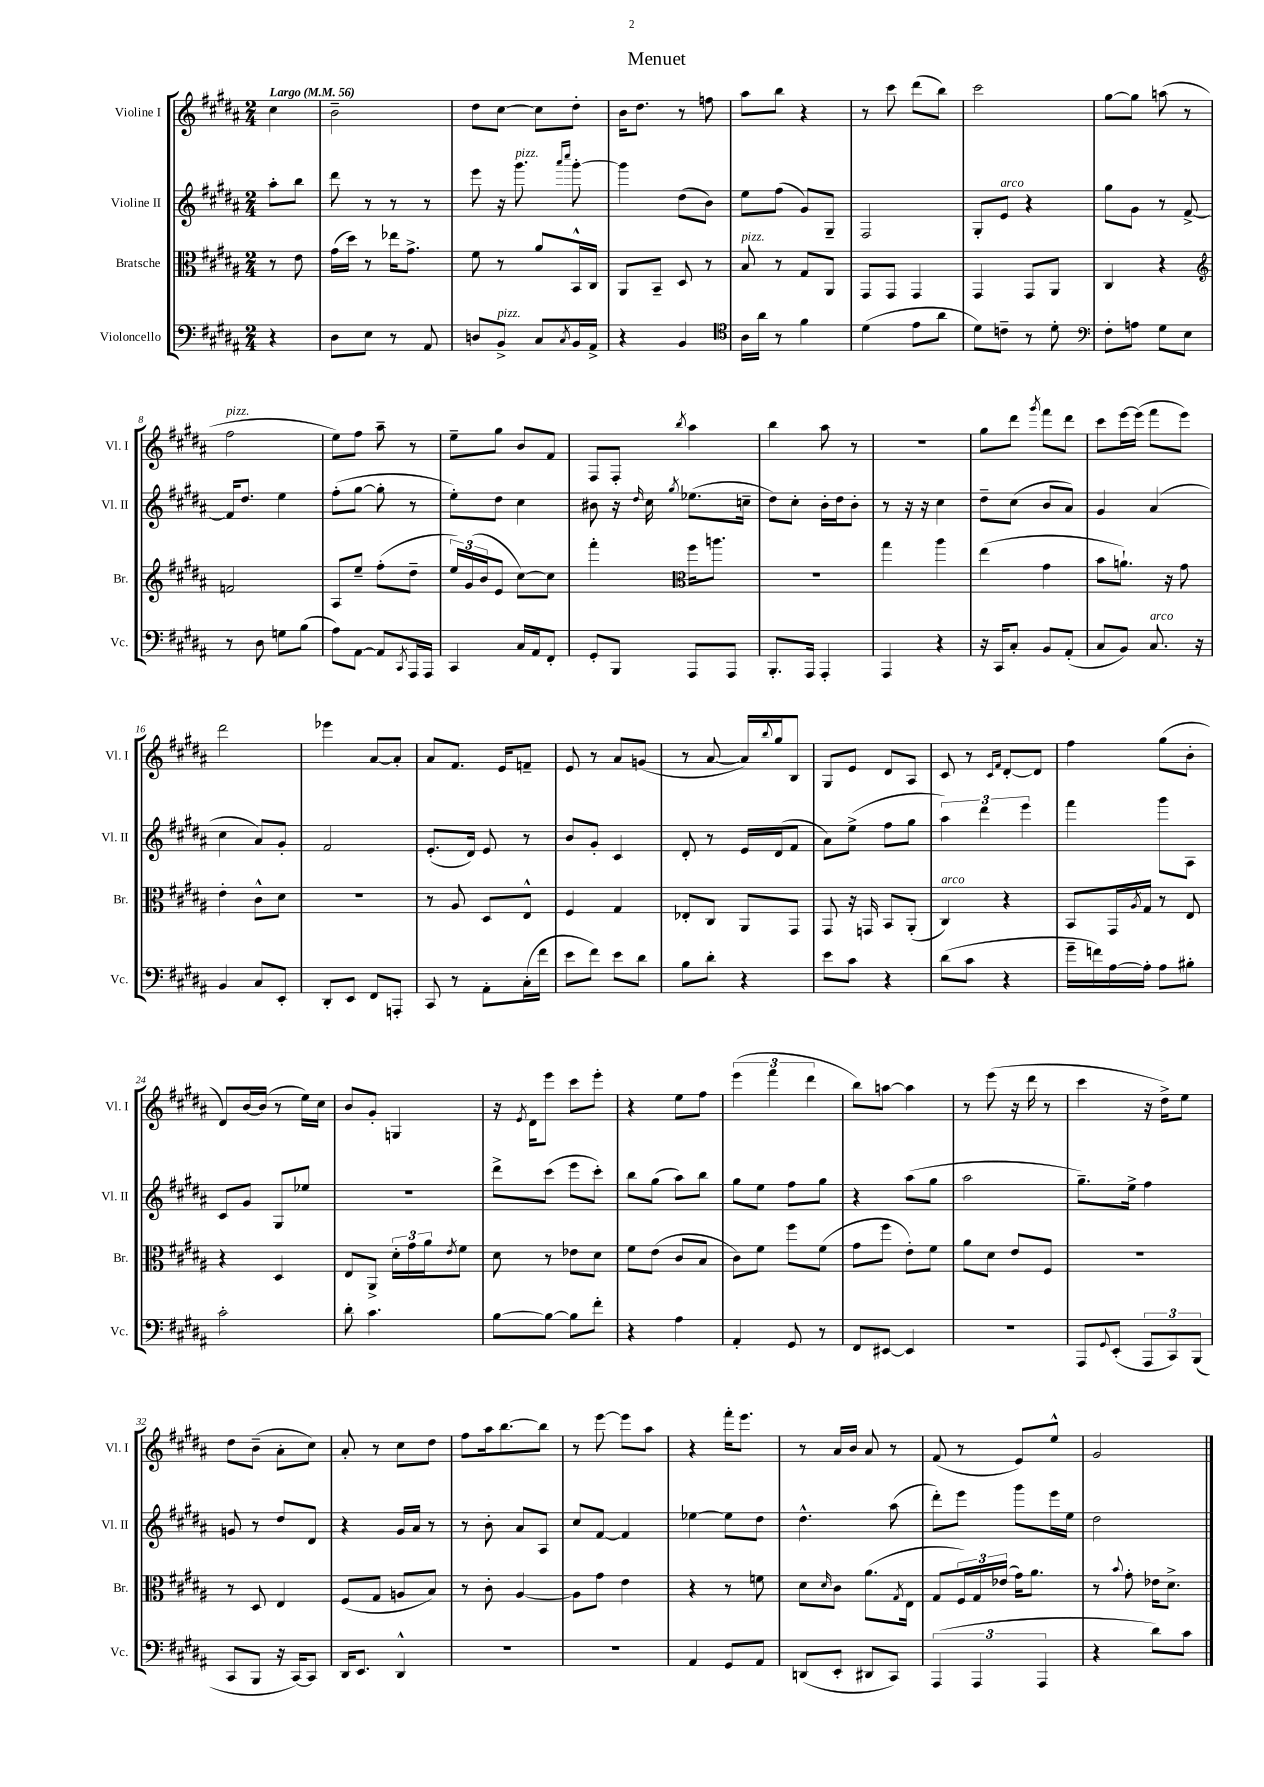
\header { title = "Menuet" }
<<
\new StaffGroup <<
\new Staff = "s0" \with { instrumentName = "Violine I" shortInstrumentName = "Vl. I" } {
    \clef treble \key b \major \numericTimeSignature \time 2/4 \partial 4 \tempo "Largo" 4 = 56
    cis''4 |
    b'2-- |
    dis''8 cis''8~ cis''8 dis''8-. |
    b'16 dis''8. r8 f''8 |
    ais''8 b''8 r4 |
    r8 cis'''8 dis'''8( b''8) |
    cis'''2 |
    gis''8~ gis''8 a''8( r8 |
    fis''2^\markup { \italic "pizz." } |
    e''8) fis''8 ais''8-- r8 |
    e''8-- gis''8 b'8 fis'8 |
    fis8 fis8-. \acciaccatura { b''8 } ais''4 |
    b''4 ais''8 r8 |
    r2 |
    gis''8 dis'''8 \acciaccatura { gis'''8 } fis'''8 dis'''8 |
    cis'''8 e'''16~ e'''16( fis'''8 e'''8) |
    dis'''2 |
    ees'''4 ais'8~ ais'8-. |
    ais'8 fis'8. e'16 f'8-- |
    e'8 r8 ais'8 g'8( |
    r8 ais'8~ ais'16) \appoggiatura { b''8 } gis''16 b8 |
    gis8 e'8 dis'8 ais8 |
    cis'8 r8 \grace { cis'16 fis'16 } dis'8~-. dis'8 |
    fis''4 gis''8( b'8-. |
    dis'8) b'16~ b'16( r8 e''16) cis''16 |
    b'8 gis'8-. g4 |
    r16 \acciaccatura { e'8 } dis'16 e'''8 cis'''8 e'''8-. |
    r4 e''8 fis''8 |
    \tuplet 3/2 { e'''4( fis'''4 dis'''4 } |
    b''8) a''8~ a''4 |
    r8 e'''8( r16 dis'''16 r8 |
    cis'''4 r16 dis''16->) e''8 |
    dis''8 b'8--( ais'8-. cis''8) |
    ais'8-. r8 cis''8 dis''8 |
    fis''8 ais''16 b''8.~ b''8 |
    r8 e'''8~ e'''8 ais''8 |
    r4 fis'''16-. e'''8. |
    r8 ais'16 b'16 ais'8 r8 |
    fis'8( r8 e'8) e''8-^ |
    gis'2 \bar "|." |
}
\new Staff = "s1" \with { instrumentName = "Violine II" shortInstrumentName = "Vl. II" } {
    \clef treble \key b \major \numericTimeSignature \time 2/4 \partial 4
    ais''8-. b''8 |
    dis'''8 r8 r8 r8 |
    e'''8 r16 gis'''8.^\markup { \italic "pizz." } \grace { ais'''16 cis''''16 } gis'''8~-. |
    gis'''4 dis''8( b'8) |
    e''8 fis''8( gis'8) gis8-- |
    fis2 |
    gis8-. e'8^\markup { \italic "arco" } r4 |
    gis''8 gis'8 r8 fis'8~-> |
    fis'16 dis''8. e''4 |
    fis''8-.( gis''8~ gis''8-. r8 |
    e''8-.) dis''8 cis''4 |
    bis'8 r16 \grace { dis''16 } cis''16 \acciaccatura { gis''8 } ees''8.( c''16-- |
    dis''8) cis''8-. b'16-. dis''16 b'8-. |
    r8 r16 r16 cis''4 |
    dis''8-- cis''8( b'8 ais'8) |
    gis'4 ais'4( |
    cis''4 ais'8) gis'8-. |
    fis'2 |
    e'8.-.( dis'16) e'8 r8 |
    b'8 gis'8-. cis'4 |
    dis'8-. r8 e'16 dis'16( fis'8 |
    ais'8) e''8->( fis''8 gis''8 |
    \tuplet 3/2 { ais''4) dis'''4 e'''4 } |
    fis'''4 gis'''8 ais8 |
    cis'8 gis'8 gis8 ees''8 |
    R2 |
    dis'''8-> cis'''8( e'''8 cis'''8-.) |
    b''8 gis''8( ais''8) b''8 |
    gis''8 e''8 fis''8 gis''8 |
    r4 ais''8( gis''8 |
    ais''2 |
    gis''8.--) e''16-> fis''4 |
    g'8 r8 dis''8 dis'8 |
    r4 gis'16 ais'16 r8 |
    r8 b'8-. ais'8 ais8 |
    cis''8 fis'8~ fis'4 |
    ees''4~ ees''8 dis''8 |
    dis''4.-^ ais''8( |
    dis'''8-.) e'''8 gis'''8 e'''16 e''16 |
    dis''2 \bar "|." |
}
\new Staff = "s2" \with { instrumentName = "Bratsche" shortInstrumentName = "Br." } {
    \clef alto \key b \major \numericTimeSignature \time 2/4 \partial 4
    r8 e'8 |
    gis'16( dis''16) r8 ees''16 gis'8.-> |
    fis'8 r8 ais'8 b,16-^ cis16 |
    ais,8 b,8-- dis8 r8 |
    b8^\markup { \italic "pizz." } r8 gis8 ais,8 |
    gis,8 gis,8 gis,4 |
    gis,4 gis,8 ais,8 |
    cis4 r4 |
    \clef treble f'2 |
    ais8 e''8-- fis''8-.( dis''8-- |
    \tuplet 3/2 { e''16) gis'16( b'16 } e'8 cis''8~) cis''8 |
    fis'''4-. \clef alto fis''16 a''8. |
    r2 |
    gis''4 ais''4 |
    e''4( gis'4 |
    b'8 a'8.-!) r16 gis'8 |
    e'4-. cis'8-^ dis'8 |
    R2 |
    r8 ais8 dis8 e8-^ |
    fis4 gis4 |
    ees8-. cis8 ais,8 gis,8 |
    gis,8 r16 g,16 b,8 ais,8-.( |
    cis4^\markup { \italic "arco" }) r4 |
    b,8 gis,16 \acciaccatura { ais8 } gis16 r8 e8 |
    r4 dis4 |
    e8 ais,8-> \tuplet 3/2 { dis'16-. gis'16 ais'16 } \acciaccatura { e'8 } fis'8 |
    dis'8 r8 ees'8 dis'8 |
    fis'8 e'8( cis'8 b8 |
    cis'8) fis'8 fis''8 fis'8( |
    gis'8 fis''8 e'8-.) fis'8 |
    ais'8 dis'8 e'8 fis8 |
    R2 |
    r8 dis8 e4 |
    fis8( gis8 a8 b8) |
    r8 cis'8-. ais4~ |
    ais8 gis'8 e'4 |
    r4 r8 f'8 |
    dis'8 \grace { dis'16 } cis'8 ais'8.( \acciaccatura { gis8 } e16 |
    gis8 \tuplet 3/2 { fis16) gis16 ees'16( } gis'16) ais'8. |
    r8 \appoggiatura { b'8 } gis'8-. ees'16 dis'8.-> \bar "|." |
}
\new Staff = "s3" \with { instrumentName = "Violoncello" shortInstrumentName = "Vc." } {
    \clef bass \key b \major \numericTimeSignature \time 2/4 \partial 4
    r4 |
    dis8 e8 r8 ais,8 |
    d8 b,8->^\markup { \italic "pizz." } cis8 \acciaccatura { cis8 } b,16 ais,16-> |
    r4 b,4 |
    \clef tenor ais16 ais'16 r8 fis'4 |
    dis'4( e'8 ais'8 |
    dis'8) c'8-- r8 dis'8-. |
    \clef bass fis8-. a8 gis8 e8 |
    r8 dis8 g8 b8( |
    ais8) ais,8~ ais,8 \acciaccatura { cis,8 } ais,,16 ais,,16 |
    cis,4 cis16 ais,16 fis,8-. |
    gis,8-. b,,8 ais,,8 ais,,8 |
    b,,8.-. ais,,16 ais,,4-. |
    ais,,4 r4 |
    r16 cis,16 cis8-. b,8 ais,8-.( |
    cis8 b,8) cis8.^\markup { \italic "arco" } r16 |
    b,4 cis8 e,8-. |
    dis,8-. e,8 fis,8 a,,8-. |
    cis,8 r8 ais,8-. cis16-.( fis'16 |
    e'8 fis'8) e'8 dis'8 |
    b8 dis'8-. r4 |
    e'8 cis'8 r4 |
    dis'8( cis'8 r4 |
    gis'16-- f'16) ais16~ ais16-. ais8 bis8-. |
    cis'2-. |
    dis'8-. cis'4. |
    b8~ b8~ b8 fis'8-. |
    r4 ais4 |
    ais,4-. gis,8 r8 |
    fis,8 eis,8~ eis,4 |
    R2 |
    ais,,8 \appoggiatura { gis,8 } e,8-.( \tuplet 3/2 { ais,,8 cis,8) b,,8( } |
    cis,8 b,,8 r16 cis,16~) cis,8 |
    dis,16 e,8. dis,4-^ |
    R2 |
    R2 |
    ais,4 gis,8 ais,8 |
    d,8( e,8-. dis,8 cis,8) |
    \tuplet 3/2 { ais,,4( ais,,4 ais,,4 } |
    r4 dis'8) cis'8 \bar "|." |
}
>>
>>
